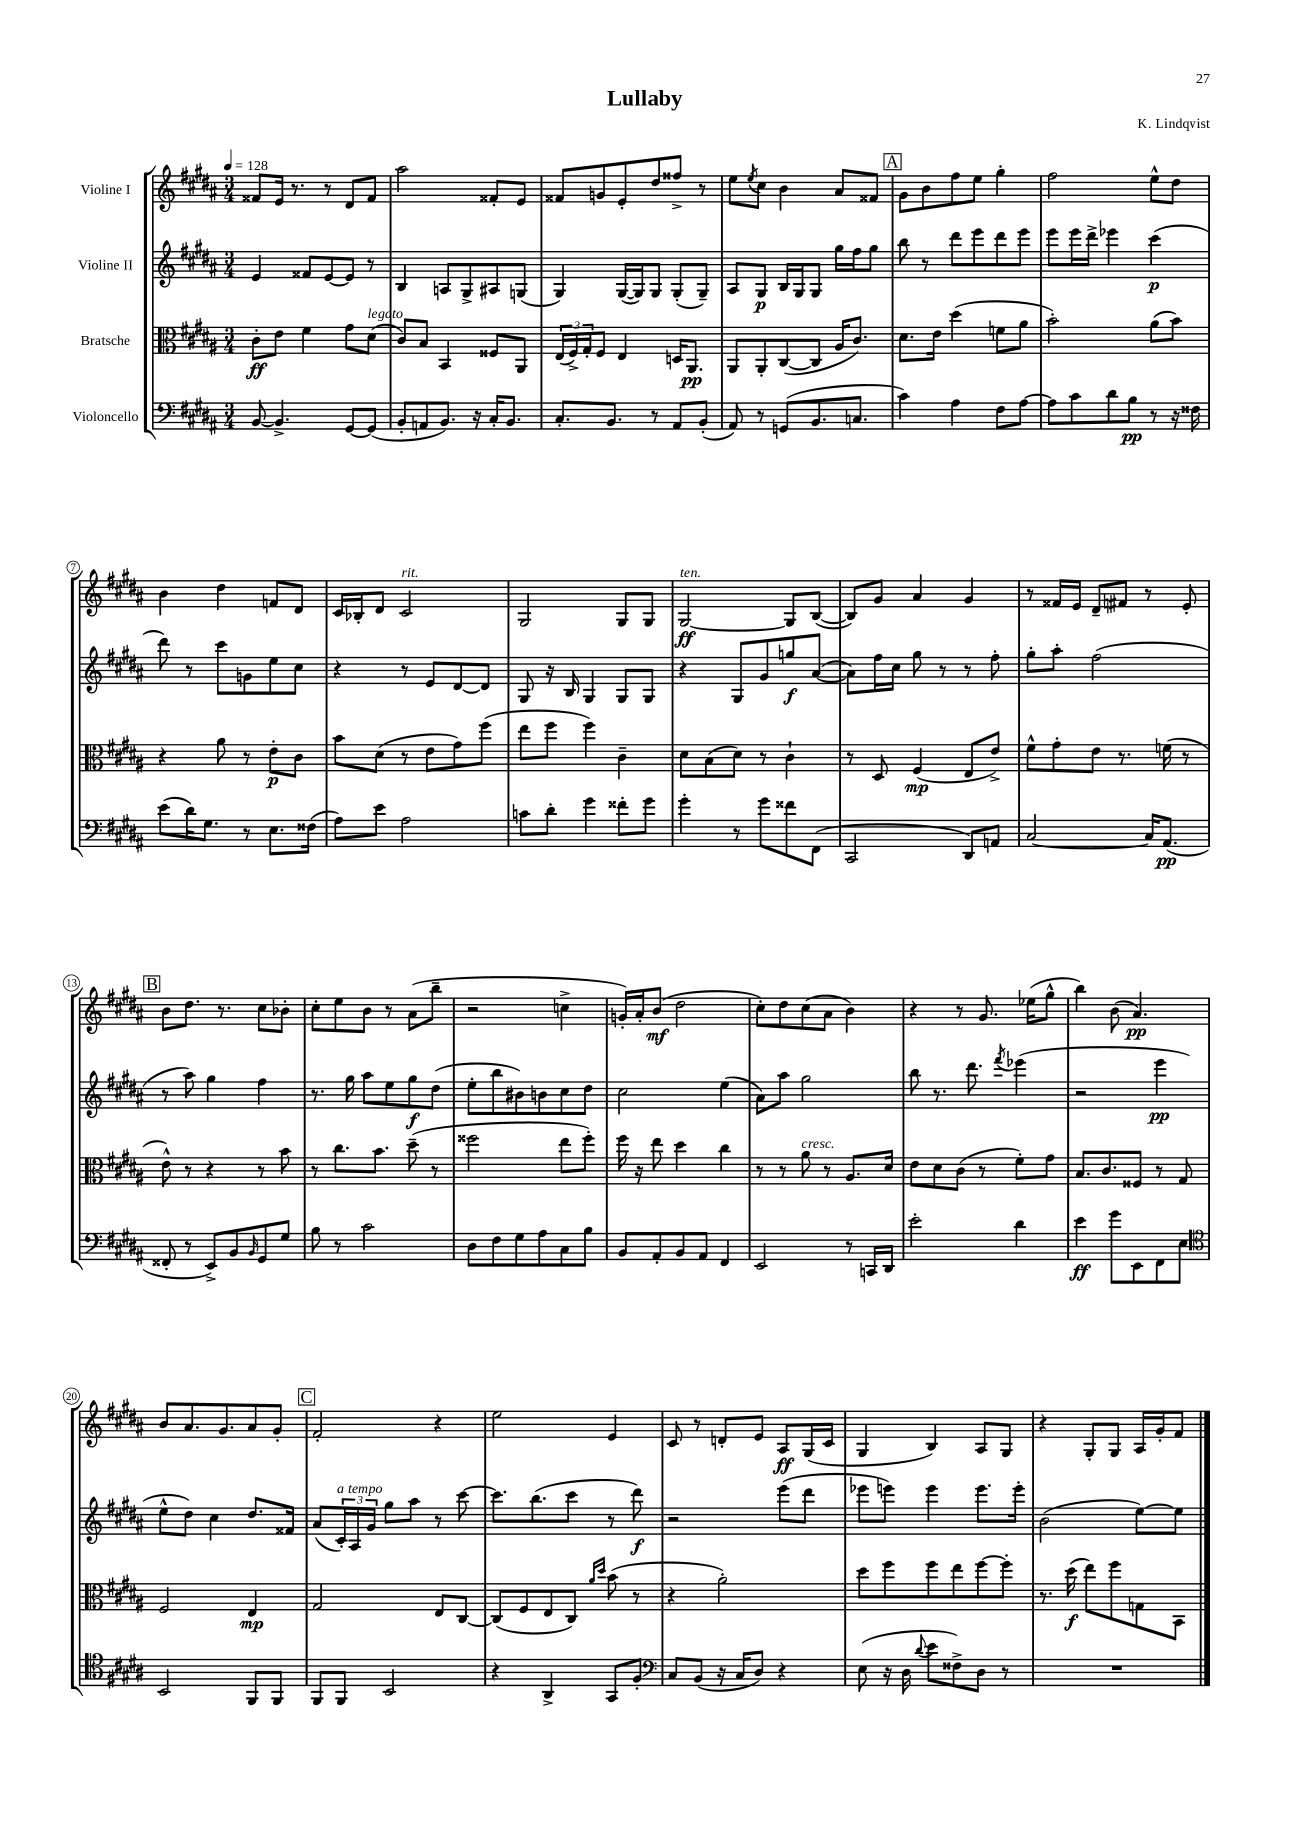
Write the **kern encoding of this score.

**kern	**dynam	**kern	**dynam	**kern	**dynam	**kern	**dynam
*part4	*part4	*part3	*part3	*part2	*part2	*part1	*part1
*staff4	*staff4	*staff3	*staff3	*staff2	*staff2	*staff1	*staff1
*I"Violoncello	*	*I"Bratsche	*	*I"Violine II	*	*I"Violine I	*
*clefF4	*	*clefC3	*	*clefG2	*	*clefG2	*
*k[f#c#g#d#a#]	*	*k[f#c#g#d#a#]	*	*k[f#c#g#d#a#]	*	*k[f#c#g#d#a#]	*
*M3/4	*	*M3/4	*	*M3/4	*	*M3/4	*
*MM128	*	*MM128	*	*MM128	*	*MM128	*
=1	=1	=1	=1	=1	=1	=1	=1
[8BB/	.	8c#'\L	ff	4e/	.	8f##X/L	.
4.BB^/]	.	8e\J	.	.	.	16e/Jk	.
.	.	.	.	.	.	8.r	.
.	.	4f#\	.	8f##X/L	.	.	.
.	.	.	.	[8e/	.	8r	.
[8GG#/L	.	8g#\L	.	8e/J]	.	8d#/L	.
!	!	!LO:TX:a:i:t=legato	!	!	!	!	!
(8GG#/J]	.	(8d#\J	.	8r	.	8f##/J	.
=2	=2	=2	=2	=2	=2	=2	=2
8BB'/L	.	8c#/L)	.	4B/	.	2aa#\	.
8AAn/	.	8B/J	.	.	.	.	.
8.BB/J)	.	4BB/	.	8An/L	.	.	.
.	.	.	.	8G#^/	.	.	.
16r	.	.	.	.	.	.	.
16C#'/KL	.	8F##X/L	.	8A#X/	.	8f##X'/L	.
8.BB/J	.	.	.	.	.	.	.
.	.	8AA#/J	.	(8Gn/J	.	8e/J	.
=3	=3	=3	=3	=3	=3	=3	=3
8.C#'/L	.	(24E/LL	.	4G#/)	.	8f##X/L	.
.	.	24F#^/)	.	.	.	.	.
.	.	24G#'/J	.	.	.	.	.
.	.	8F#/J	.	.	.	8gn/	.
8.BB/J	.	.	.	.	.	.	.
.	.	4E/	.	([16G#/LL	.	8e'/	.
.	.	.	.	16G#/J])	.	.	.
8r	.	.	.	8G#/J	.	8dd#/	.
8AA#/L	.	16Dn/KL	.	(8G#'/L	.	8ff##X^/J	.
.	.	8.AA#/J	pp	.	.	.	.
(8BB'/J	.	.	.	8G#~/J)	.	8r	.
=4	=4	=4	=4	=4	=4	=4	=4
8AA#/)	.	8AA#/L	.	8A#/L	.	8ee\L	.
.	.	.	.	.	.	8qee/	.
8r	.	8AA#'/	.	8G#/J	p	8cc#\J	.
(8GGn/L	.	([8C#/	.	16B/LL	.	4b\	.
.	.	.	.	16G#/J	.	.	.
8.BB/	.	8C#/J]	.	8G#/J	.	.	.
.	.	16A#/KL	.	16gg#\LL	.	8a#/L	.
8.Cn/J	.	8.c#/J)	.	16ff#\J	.	.	.
.	.	.	.	8gg#\J	.	8f##X/J	.
!!LO:REH:place=s1:t=A
=5	=5	=5	=5	=5	=5	=5	=5
4c#\)	.	8.d#\L	.	8bb\	.	8g#\L	.
.	.	.	.	8r	.	8b\	.
.	.	16e\Jk	.	.	.	.	.
4A#\	.	(4dd#\	.	8ddd#\L	.	8ff#\	.
.	.	.	.	8eee\	.	8ee\J	.
8F#\L	.	8fn\L	.	8ddd#\	.	4gg#'\	.
[8A#\J	.	8a#\J	.	8eee\J	.	.	.
=6	=6	=6	=6	=6	=6	=6	=6
8A#\L]	.	2b'\)	.	8eee\L	.	2ff#\	.
8c#\	.	.	.	16eee\L	.	.	.
.	.	.	.	16ddd#^\JJ	.	.	.
8d#\	.	.	.	4eee-X\	.	.	.
8B\J	pp	.	.	.	.	.	.
8r	.	(8a#\L	.	(4ccc#\	p	8ee^^\L	.
16r	.	8b\J)	.	.	.	8dd#\J	.
16F##X\	.	.	.	.	.	.	.
!!LO:LB:g=z
=7	=7	=7	=7	=7	=7	=7	=7
(8e\L	.	4r	.	8ddd#\)	.	4b\	.
16d#\K)	.	.	.	8r	.	.	.
8.G#\J	.	.	.	.	.	.	.
.	.	8a#\	.	8ccc#\L	.	4dd#\	.
8r	.	8r	.	8gn\	.	.	.
8.E\L	.	8e'\L	p	8ee\	.	8fn/L	.
.	.	8c#\J	.	8cc#\J	.	8d#/J	.
(16F##X\Jk	.	.	.	.	.	.	.
=8	=8	=8	=8	=8	=8	=8	=8
8A#\L)	.	8b\L	.	4r	.	16c#/LL	.
.	.	.	.	.	.	16B-X'/J	.
8e\J	.	(8d#\J	.	.	.	8d#/J	.
!	!	!	!	!	!	!LO:TX:a:i:t=rit.	!
2A#\	.	8r	.	8r	.	2c#/	.
.	.	8e\L	.	8e/L	.	.	.
.	.	8g#\)	.	[8d#/	.	.	.
.	.	(8ff#\J	.	8d#/J]	.	.	.
=9	=9	=9	=9	=9	=9	=9	=9
8cn\L	.	8ee\L	.	8G#/	.	2G#/	.
8d#'\J	.	8ff#\J	.	16r	.	.	.
.	.	.	.	16B/	.	.	.
4g#\	.	4ff#\)	.	4G#/	.	.	.
8f##X'\L	.	4c#~\	.	8G#/L	.	8G#/L	.
8g#\J	.	.	.	8G#/J	.	8G#/J	.
=10	=10	=10	=10	=10	=10	=10	=10
!	!	!	!	!	!	!LO:TX:a:i:t=ten.	!
4g#'\	.	8d#\L	.	4r	.	[2G#/	ff
.	.	(8B\	.	.	.	.	.
8r	.	8d#\J)	.	8G#/L	.	.	.
8g#\L	.	8r	.	8g#/	.	.	.
8f##X\	.	4c#`\	.	8ggn/	f	8G#/L]	.
(8FF#\J	.	.	.	([8a#/J	.	([8B/J	.
=11	=11	=11	=11	=11	=11	=11	=11
2CC#/	.	8r	.	8a#\L])	.	8B/L])	.
.	.	8D#/	.	16ff#\L	.	8g#/J	.
.	.	.	.	16cc#\JJ	.	.	.
.	.	(4F#/	mp	8gg#\	.	4a#/	.
.	.	.	.	8r	.	.	.
8DD#/L)	.	8E/L	.	8r	.	4g#/	.
8AAn/J	.	8e^/J)	.	8ff#'\	.	.	.
=12	=12	=12	=12	=12	=12	=12	=12
[2C#/	.	8f#^^\L	.	8gg#'\L	.	8r	.
.	.	8g#'\	.	8aa#'\J	.	16f##X/LL	.
.	.	.	.	.	.	16e/JJ	.
.	.	8e\J	.	(2ff#\	.	8d#~/L	.
.	.	8.r	.	.	.	8f#X/J	.
16C#/KL]	.	.	.	.	.	8r	.
(8.AA#/J	pp	(16fn\	.	.	.	.	.
.	.	8r	.	.	.	8e'/	.
!!LO:LB:g=z
!!LO:REH:place=s1:t=B
=13	=13	=13	=13	=13	=13	=13	=13
8FF##X'/	.	8e^^\)	.	8r	.	8b\L	.
8r	.	8r	.	8aa#\)	.	8.dd#\J	.
8EE^/L)	.	4r	.	4gg#\	.	.	.
.	.	.	.	.	.	8.r	.
8BB/	.	.	.	.	.	.	.
16qqBB/	.	.	.	.	.	.	.
8GG#/	.	8r	.	4ff#\	.	8cc#\L	.
8G#/J	.	8b\	.	.	.	8b-X'\J	.
=14	=14	=14	=14	=14	=14	=14	=14
8B\	.	8r	.	8.r	.	8cc#'\L	.
8r	.	8.cc#\L	.	.	.	8ee\	.
.	.	.	.	16gg#\	.	.	.
2c#\	.	.	.	8aa#\L	.	8b\J	.
.	.	8.b\J	.	.	.	.	.
.	.	.	.	8ee\	.	8r	.
.	.	(8dd#~\	.	8gg#\	f	(8a#\L	.
.	.	8r	.	(8dd#\J	.	8bb~\J	.
=15	=15	=15	=15	=15	=15	=15	=15
8D#\L	.	2ff##X\	.	8ee'\L	.	2r	.
8F#\	.	.	.	8bb\	.	.	.
8G#\	.	.	.	8b#X\)	.	.	.
8A#\	.	.	.	8bn\	.	.	.
8C#\	.	8ee\L	.	8cc#\	.	4ccn^\	.
8B\J	.	8ff##'\J)	.	8dd#\J	.	.	.
=16	=16	=16	=16	=16	=16	=16	=16
8BB/L	.	16ff#\	.	2cc#\	.	16gn'/LL)	.
.	.	16r	.	.	.	16a#'/J	.
8AA#'/	.	8ee\	.	.	.	(8b/J	mf
8BB/	.	4dd#\	.	.	.	2dd#\	.
8AA#/J	.	.	.	.	.	.	.
4FF#/	.	4cc#\	.	(4ee\	.	.	.
=17	=17	=17	=17	=17	=17	=17	=17
2EE/	.	8r	.	8a#\L)	.	8cc#'\L)	.
.	.	8r	.	8aa#\J	.	8dd#\	.
!	!	!LO:TX:a:i:t=cresc.	!	!	!	!	!
.	.	8a#\	.	2gg#\	.	(8cc#\	.
.	.	8r	.	.	.	8a#\J	.
8r	.	8.A#/L	.	.	.	4b\)	.
16CCn/LL	.	.	.	.	.	.	.
16DD#/JJ	.	16d#/Jk	.	.	.	.	.
=18	=18	=18	=18	=18	=18	=18	=18
2e'\	.	8e\L	.	8bb\	.	4r	.
.	.	8d#\	.	8.r	.	.	.
.	.	(8c#\J	.	.	.	8r	.
.	.	.	.	8.ddd#\	.	.	.
.	.	8r	.	.	.	8.g#/	.
.	.	.	.	8qfff#/	.	.	.
4d#\	.	8f#'\L)	.	(4eee-X\	.	.	.
.	.	.	.	.	.	(16ee-X\KL	.
.	.	8g#\J	.	.	.	8gg#^^\J	.
=19	=19	=19	=19	=19	=19	=19	=19
4e\	ff	8.B/L	.	2r	.	4bb\)	.
.	.	8.c#/	.	.	.	.	.
8g#\L	.	.	.	.	.	(8b\	.
8EE\	.	8F##X/J	.	.	.	4.a#/)	pp
8FF#\	.	8r	.	4eee\	pp	.	.
8E\J	.	8G#/	.	.	.	.	.
!!LO:LB:g=z
=20	=20	=20	=20	=20	=20	=20	=20
*clefC4	*	*	*	*	*	*	*
2BB/	.	2F#/	.	8ee^^\L	.	8b/L	.
.	.	.	.	8dd#\J)	.	8.a#/	.
.	.	.	.	4cc#\	.	.	.
.	.	.	.	.	.	8.g#/	.
8FF#/L	.	4E/	mp	8.dd#/L	.	8a#/	.
8FF#/J	.	.	.	.	.	8g#'/J	.
.	.	.	.	16f##X/Jk	.	.	.
!!LO:REH:place=s1:t=C
=21	=21	=21	=21	=21	=21	=21	=21
8FF#/L	.	2G#/	.	(8a#/L	.	2f#'/	.
!	!	!	!	!LO:TX:a:i:t=a tempo	!	!	!
8FF#/J	.	.	.	24c#'/L)	.	.	.
.	.	.	.	24A#/	.	.	.
.	.	.	.	24g#/JJ	.	.	.
2BB/	.	.	.	8gg#\L	.	.	.
.	.	.	.	8aa#\J	.	.	.
.	.	8E/L	.	8r	.	4r	.
.	.	[8C#/J	.	[8ccc#\	.	.	.
=22	=22	=22	=22	=22	=22	=22	=22
4r	.	(8C#/L]	.	8.ccc#\L]	.	2ee\	.
.	.	8F#/	.	.	.	.	.
.	.	.	.	(8.bb\	.	.	.
4AA#^/	.	8E/	.	.	.	.	.
.	.	8C#/J)	.	8ccc#\J	.	.	.
.	.	16qqa#/LL	.	.	.	.	.
.	.	16qqdd#/JJ	.	.	.	.	.
8GG#/L	.	(8b\	.	8r	.	4e/	.
8F#'/J	.	8r	.	8ddd#\)	f	.	.
=23	=23	=23	=23	=23	=23	=23	=23
*clefF4	*	*	*	*	*	*	*
8C#/L	.	4r	.	2r	.	8c#/	.
(8BB/J	.	.	.	.	.	8r	.
16r	.	2a#'\)	.	.	.	8dn'/L	.
16C#/KL	.	.	.	.	.	.	.
8D#/J)	.	.	.	.	.	8e/J	.
4r	.	.	.	(8eee\L	.	8A#/L	ff
.	.	.	.	8ddd#\J	.	(16G#/L	.
.	.	.	.	.	.	16c#/JJ	.
=24	=24	=24	=24	=24	=24	=24	=24
(8E\	.	8dd#\L	.	8eee-X\L	.	4G#/	.
16r	.	8ff#\	.	8eeen\J)	.	.	.
16D#\	.	.	.	.	.	.	.
8qqd#/	.	.	.	.	.	.	.
8e\L	.	8ff#\	.	4eee\	.	4B/)	.
8F##X^\)	.	8ee\	.	.	.	.	.
8D#\J	.	[8ff#\	.	8.eee\L	.	8A#/L	.
8r	.	8ff#'\J]	.	.	.	8G#/J	.
.	.	.	.	16eee'\Jk	.	.	.
=25	=25	=25	=25	=25	=25	=25	=25
2.r	.	8.r	.	(2b\	.	4r	.
.	.	(16dd#\	f	.	.	.	.
.	.	8ee\L)	.	.	.	8G#'/L	.
.	.	8ff#\	.	.	.	8G#/J	.
.	.	8Gn\	.	[8ee\L)	.	16A#/LL	.
.	.	.	.	.	.	16g#'/J	.
.	.	8BB\J	.	8ee\J]	.	8f#/J	.
==	==	==	==	==	==	==	==
*-	*-	*-	*-	*-	*-	*-	*-
